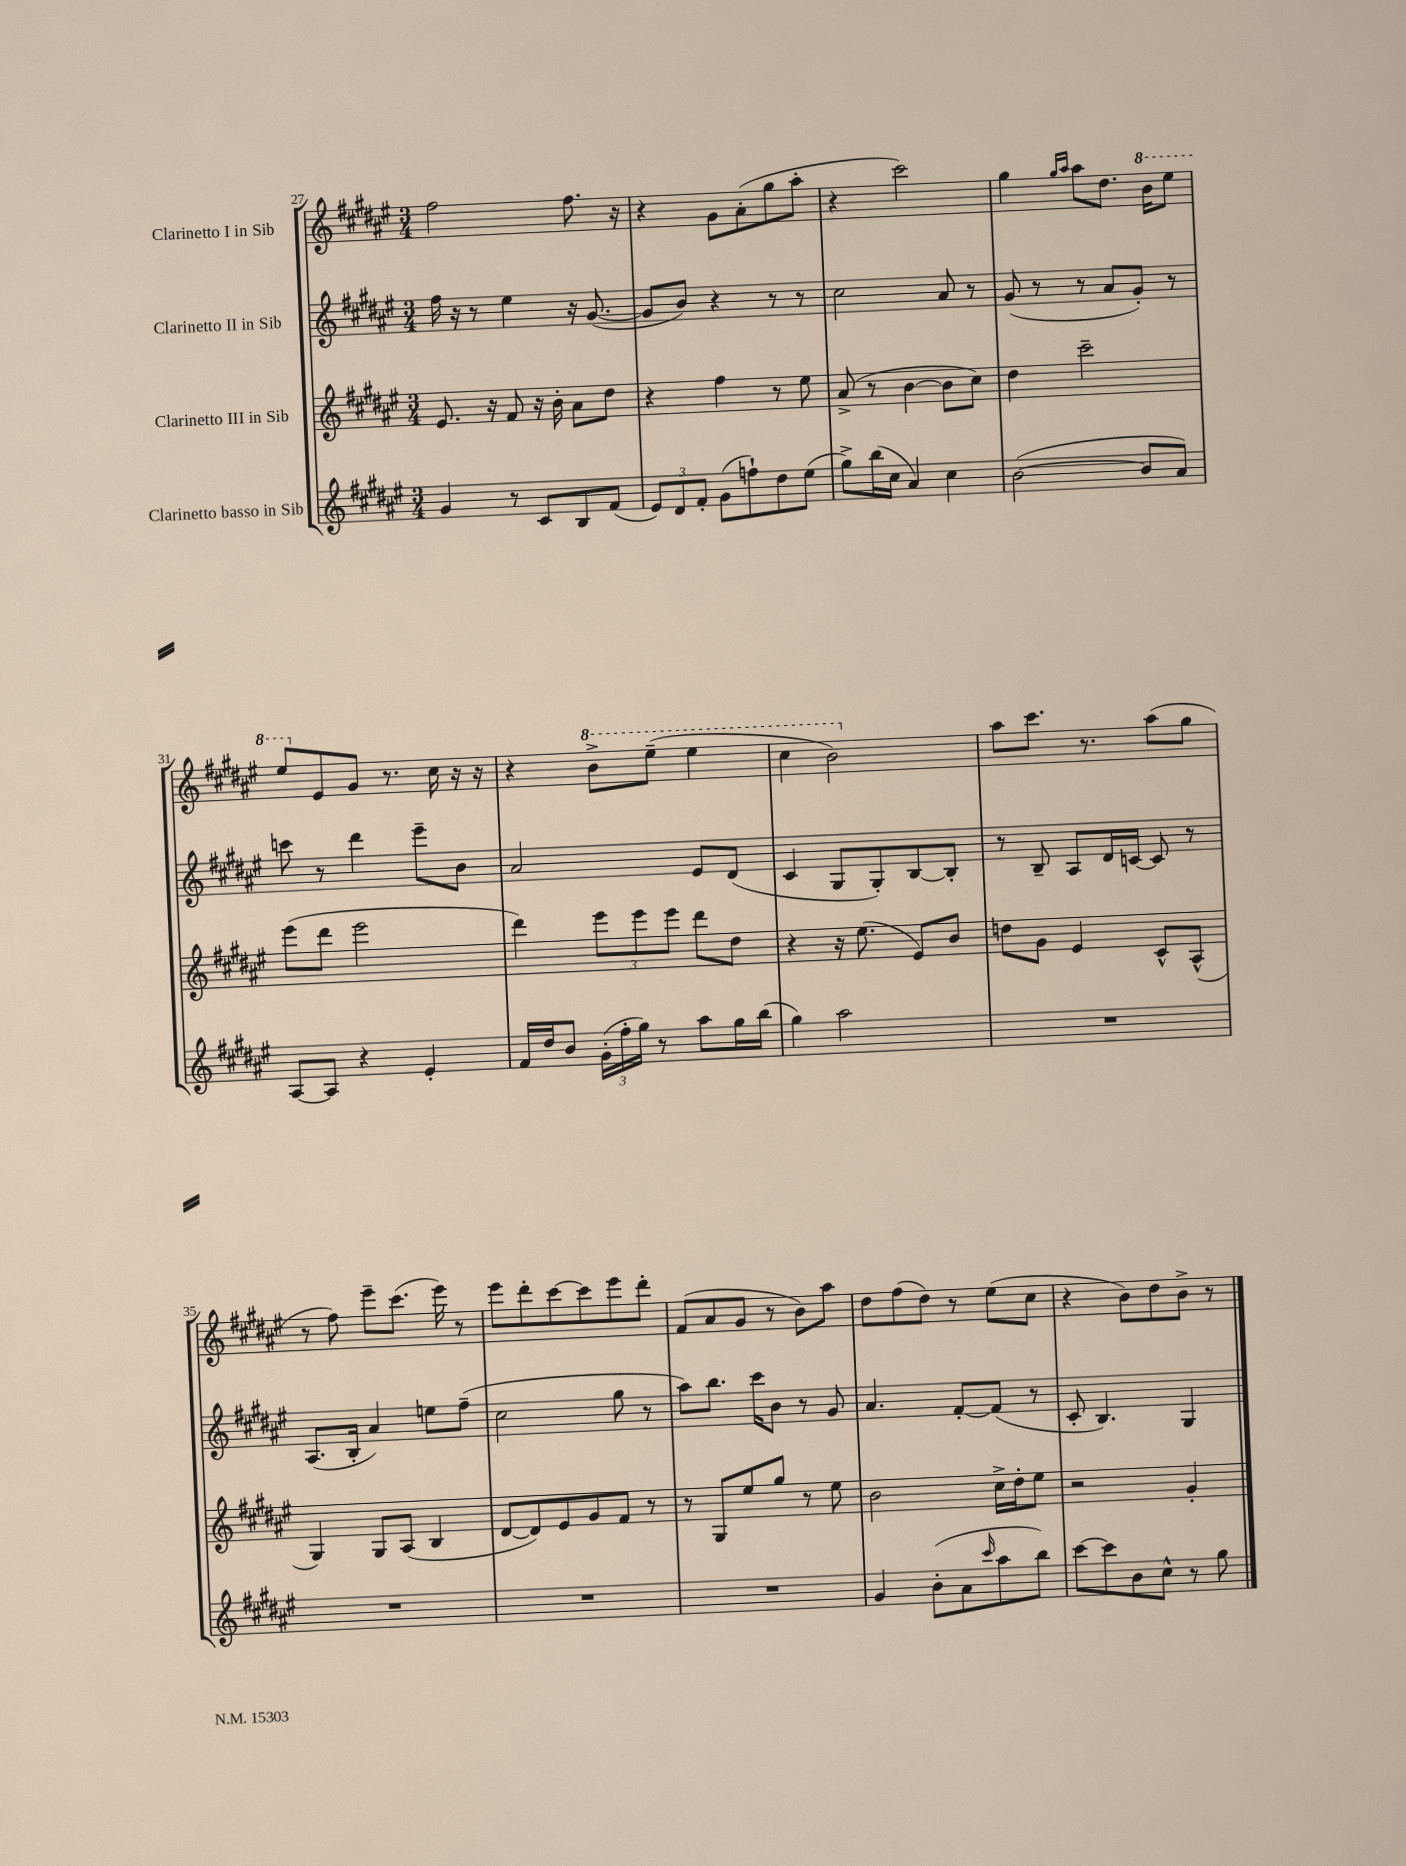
<<
\new StaffGroup <<
\new Staff = "s0" \with { instrumentName = "Clarinetto I in Sib" } {
    \clef treble \key fis \major \numericTimeSignature \time 3/4
    fis''2 fis''8. r16 |
    r4 gis'8 ais'8-.( gis''8 ais''8-. |
    r4 cis'''2) |
    gis''4 \grace { gis''16 ais''16 } ais''8 dis''8. \ottava #1 b''16 eis'''8 |
    eis'''8 \ottava #0 eis'8 gis'8 r8. cis''16 r16 r16 |
    r4 \ottava #1 b''8-> eis'''8--( eis'''4 |
    cis'''4 b''2) \ottava #0 |
    ais''8 cis'''8. r8. ais''8( gis''8 |
    r8 fis''8) eis'''8-- cis'''8.( eis'''16) r8 |
    eis'''8 dis'''8-. cis'''8~ cis'''8 eis'''8 dis'''8-. |
    fis'8( ais'8 gis'8 r8 b'8) ais''8 |
    dis''8 fis''8( dis''8) r8 eis''8( cis''8 |
    r4 b'8) dis''8 b'8-> r8 \bar "|." |
}
\new Staff = "s1" \with { instrumentName = "Clarinetto II in Sib" } {
    \clef treble \key fis \major \numericTimeSignature \time 3/4
    fis''16 r16 r8 eis''4 r16 gis'8.~( |
    gis'8 b'8) r4 r8 r8 |
    cis''2 ais'8 r8 |
    gis'8( r8 r8 ais'8 gis'8-.) r8 |
    c'''8 r8 dis'''4 eis'''8-- b'8 |
    ais'2 eis'8 dis'8( |
    cis'4 gis8 gis8-.) b8~ b8-. |
    r8 b8-- ais8 dis'16 c'16~ c'8 r8 |
    ais8.( b16-. ais'4) e''8 fis''8--( |
    cis''2 gis''8 r8 |
    ais''8) b''8. cis'''16 b'8 r8 gis'8 |
    ais'4. fis'8~-. fis'8( r8 |
    cis'8-. b4.) gis4 \bar "|." |
}
\new Staff = "s2" \with { instrumentName = "Clarinetto III in Sib" } {
    \clef treble \key fis \major \numericTimeSignature \time 3/4
    eis'8. r16 fis'8 r16 b'16-. ais'8 dis''8 |
    r4 fis''4 r8 eis''8 |
    ais'8->( r8 b'4~ b'8 cis''8) |
    dis''4 cis'''2-- |
    eis'''8( dis'''8 eis'''2 |
    dis'''4) \tuplet 3/2 { eis'''8 eis'''8 eis'''8 } dis'''8 dis''8 |
    r4 r16 eis''8.( eis'8) b'8 |
    d''8 gis'8 eis'4 cis'8-^ ais8-^( |
    gis4) gis8 ais8( b4 |
    dis'8~ dis'8) eis'8 gis'8 fis'8 r8 |
    r8 gis8 eis''8 gis''8 r8 eis''8 |
    b'2 cis''16-> dis''16-. eis''8 |
    r2 gis'4-. \bar "|." |
}
\new Staff = "s3" \with { instrumentName = "Clarinetto basso in Sib" } {
    \clef treble \key fis \major \numericTimeSignature \time 3/4
    gis'4 r8 cis'8 b8 fis'8( |
    \tuplet 3/2 { eis'8) dis'8 fis'8-. } gis'8( f''8-!) dis''8 eis''8( |
    gis''8->) b''16( cis''16 ais'4) cis''4 |
    b'2~( b'8 ais'8) |
    ais8~ ais8 r4 eis'4-. |
    fis'16 dis''16 b'8 \tuplet 3/2 { gis'16-.( fis''16-. gis''16) } r8 ais''8 gis''16 b''16( |
    gis''4) ais''2 |
    R2. |
    R2. |
    R2. |
    R2. |
    gis'4 b'8-.( ais'8 \grace { cis'''16 } ais''8 b''8) |
    cis'''8~ cis'''8 b'8 cis''8-^ r8 gis''8 \bar "|." |
}
>>
>>
\layout { \context { \Score currentBarNumber = #27 } }
